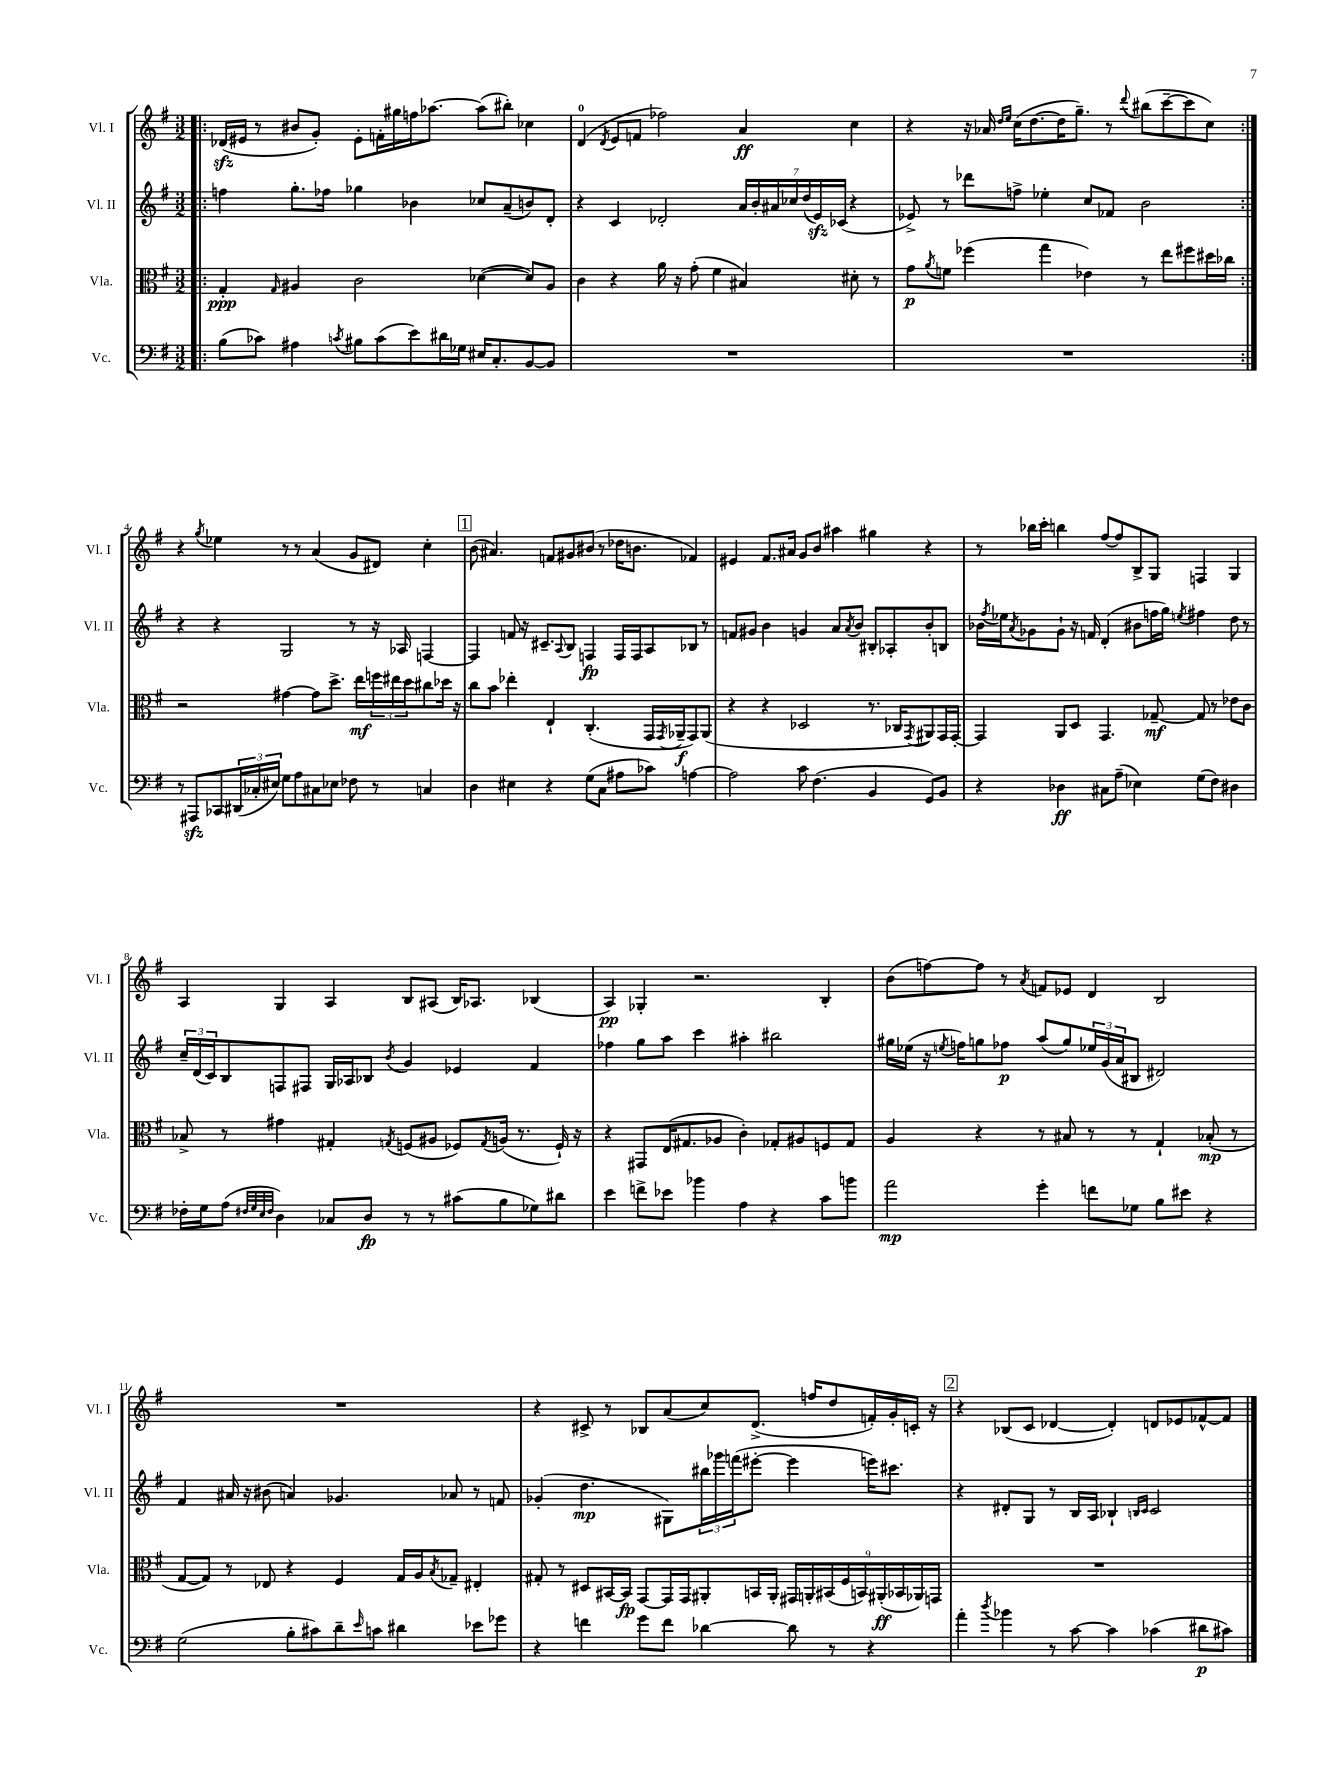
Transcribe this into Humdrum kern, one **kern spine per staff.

**kern	**kern	**kern	**kern
*staff4	*staff3	*staff2	*staff1
*clefF4	*clefC3	*clefG2	*clefG2
*k[f#]	*k[f#]	*k[f#]	*k[f#]
*M3/2	*M3/2	*M3/2	*M3/2
=!|:	=!|:	=!|:	=!|:
(8B	4G'	4ff	(16d-
.	.	.	16e#
8c-)	.	.	8r
.	16qqG	.	.
4A#	4A#	8.gg'	8b#
.	.	.	8g')
.	.	16ff-	.
8qc	.	.	.
8B#	2c	4gg-	8e#'
(8c	.	.	16f'
.	.	.	16gg#
8e)	.	4b-	16ff
.	.	.	[8.aa-
16d#	.	.	.
16G-	.	.	.
16E#	([4d-	8cc-	(8aa-]
8.C'	.	.	.
.	.	(8a~	8bb#')
[8BB	8d-])	8b)	4cc-
8BB]	8A#	8d'	.
=	=	=	=
1.r	4c	4r	(4d
.	.	.	8qd
.	4r	4c	8e
.	.	.	8f
.	16a	2d-'	2ff-)
.	16r	.	.
.	(8g'	.	.
.	4f#	.	.
.	4B#)	28a	4a
.	.	28b'	.
.	.	28a#	.
.	.	28cc-	.
.	.	(28dd	.
.	.	28e)	.
.	.	(28c-	.
.	8d#'	4r	4cc
.	8r	.	.
=	=	=	=
1.r	8g	8e-^)	4r
.	8qa	.	.
.	8f	8r	.
.	(4ff-	8ddd-	16r
.	.	.	16a-
.	.	.	16qqdd
.	.	.	16qqee
.	.	8ff^	(16cc
.	.	.	[8.dd
.	4gg	4ee-'	.
.	.	.	16dd]
.	.	.	8.gg~)
.	4e-)	8cc	.
.	.	8f-	8r
.	.	.	8qqddd
.	8r	2b	(8bb#
.	8ee	.	[8ccc~
.	8ff#	.	8ccc]
.	16dd#	.	8cc)
.	16cc-	.	.
=:|!	=:|!	=:|!	=:|!
8r	2r	4r	4r
8AAA#	.	.	.
.	.	.	8qgg
8CC-	.	4r	4ee-
(24DD#	.	.	.
24C-'	.	.	.
24E#)	.	.	.
8G	[4g#	2G	8r
8A	.	.	8r
8C#	8g#]	.	(4a
8E-	8.dd^	.	.
8F-	.	8r	8g
.	16ee	.	.
8r	24ff	16r	8d#)
.	24ee#	.	.
.	.	16A-	.
.	24dd	.	.
4C	8cc#	[4F	4cc'
.	16dd-	.	.
.	16r	.	.
=	=	=	=
4D	8cc	4F]	(8b
.	8b	.	4.a#)
4E#	4ee-'	8f	.
.	.	16r	.
.	.	8.c#~	.
4r	4E`	.	8f
.	.	8qqA	.
.	.	8B	8g#
(8G	(4.C'	4F	(8b#
8C	.	.	8r
8A#	.	16F	16dd-
.	.	16F	8.b
8c-)	16GG	8A	.
.	8qGG	.	.
.	16AA-~	.	.
[4A	8GG)	8B-	4f-)
.	(8AA-	8r	.
=	=	=	=
2A]	4r	8f	4e#
.	.	8g#	.
.	4r	4b	8.f#
.	.	.	16a#
8c	2D-	4g	8g
(4.F#	.	.	8b
.	.	8a	4aa#
.	.	8qa	.
.	.	8b	.
4BB	8.r	8B#'	4gg#
.	.	8A-'	.
.	16C-	.	.
.	8qGG	.	.
8GG)	8AA#)	8b'	4r
8BB	16GG	8B	.
.	[16GG'	.	.
=	=	=	=
4r	4GG]	16b-	8r
.	.	8qff#	.
.	.	16ee-	.
.	.	8qa	.
.	.	8g-	16bb-
.	.	.	16ccc'
4D-	8AA	8g-`	4bb
.	8D	16r	.
.	.	16f	.
8C#	4.GG	(4d'	[8ff#
(8A~	.	.	8ff#]
4E-)	.	8b#	8B^
.	[8G-~	16ff	8G
.	.	16gg)	.
.	.	8qee	.
(8G	8G-]	4ff#	4F
8F#)	8r	.	.
4D#	8e-	8dd	4G
.	8c	8r	.
=	=	=	=
16F-'	8B-^	24cc~	4A
.	.	(24d	.
16G	.	.	.
.	.	24c)	.
(8A	8r	8B	.
32qqF#	.	.	.
32qqG	.	.	.
32qqE	.	.	.
32qqF#	.	.	.
4D)	4g#	8F	4G
.	.	8F#	.
8C-	4G#'	16G	4A
.	.	16A-	.
8D	.	8B-	.
.	8qG	8qb	.
8r	(8F	4g	8B
8r	8A#	.	(8A#
(8c#	8F-)	4e-	16B)
.	.	.	8.A-
.	8qG	.	.
8B	(16A	.	.
.	8.r	.	.
8G-)	.	4f#	(4B-
8d#	16F-`)	.	.
.	16r	.	.
=	=	=	=
4e	4r	4ff-	4A)
8f^	8GG#	8gg	4G-'
8e-	(16E	8aa	.
.	8.G#	.	.
4b-	.	4ccc	2.r
.	8A-	.	.
4A	4c')	4aa#'	.
4r	8G-'	2bb#	.
.	8A#	.	.
8c	8F	.	4B'
8b	8G-	.	.
=	=	=	=
2a	4A	16gg#	(8b
.	.	(16ee-	.
.	.	16r	[8ff)
.	.	8qee	.
.	.	16ff)	.
.	4r	8gg	8ff]
.	.	8ff-	8r
.	.	.	8qa
4g'	8r	(8aa	8f
.	8B#	8gg)	8e-
8f	8r	24ee-	4d
.	.	(24g	.
.	.	24a	.
8G-	8r	8B#	.
8B	4G`	2d#)	2B
8e#	.	.	.
4r	(8B-'	.	.
.	8r	.	.
=	=	=	=
(2G	[8G	4f#	1.r
.	8G])	.	.
.	8r	16a#	.
.	.	16r	.
.	8E-	(8b#	.
8B'	4r	4a)	.
8c#)	.	.	.
8d~	4F#	4.g-	.
16qqe	.	.	.
8c	.	.	.
4d#	16G	.	.
.	16A	.	.
.	8qB	.	.
.	8G-~	8a-	.
8e-	4E#'	8r	.
8g-	.	8f	.
=	=	=	=
4r	8G#'	(4g-'	4r
.	8r	.	.
4f	8D#	4.dd	8c#^
.	[16BB#	.	8r
.	16BB#]	.	.
8g	[8GG	.	8B-
8f	16GG]	8G#)	(8a
.	16GG	.	.
[4d-	8AA#'	24bb#	8cc)
.	.	24ggg-	.
.	.	(24fff	.
.	16BB	[8eee#'	(8.d^
.	16AA#'	.	.
8d-]	18GG#	4eee#]	.
.	18AA'	.	.
.	.	.	16ff
.	(18BB#	.	.
8r	.	.	8dd
.	18F#	.	.
.	18BB)	.	.
4r	.	16eee)	16f')
.	(18AA#'	.	.
.	.	8.ccc#	16g'
.	18BB-	.	.
.	.	.	16c'
.	18AA-)	.	.
.	.	.	16r
.	18GG	.	.
=	=	=	=
4a'	1.r	4r	4r
8qdd	.	.	.
4b-	.	8d#'	(8B-
.	.	8G	8c
8r	.	8r	[4d-
[8c	.	16B	.
.	.	16A	.
4c]	.	4B-`	4d-'])
.	.	16qqB	.
.	.	16qqc	.
(4c-	.	2c	8d
.	.	.	8e-
8d#	.	.	[8f-^^
8c#)	.	.	8f-]
==	==	==	==
*-	*-	*-	*-
